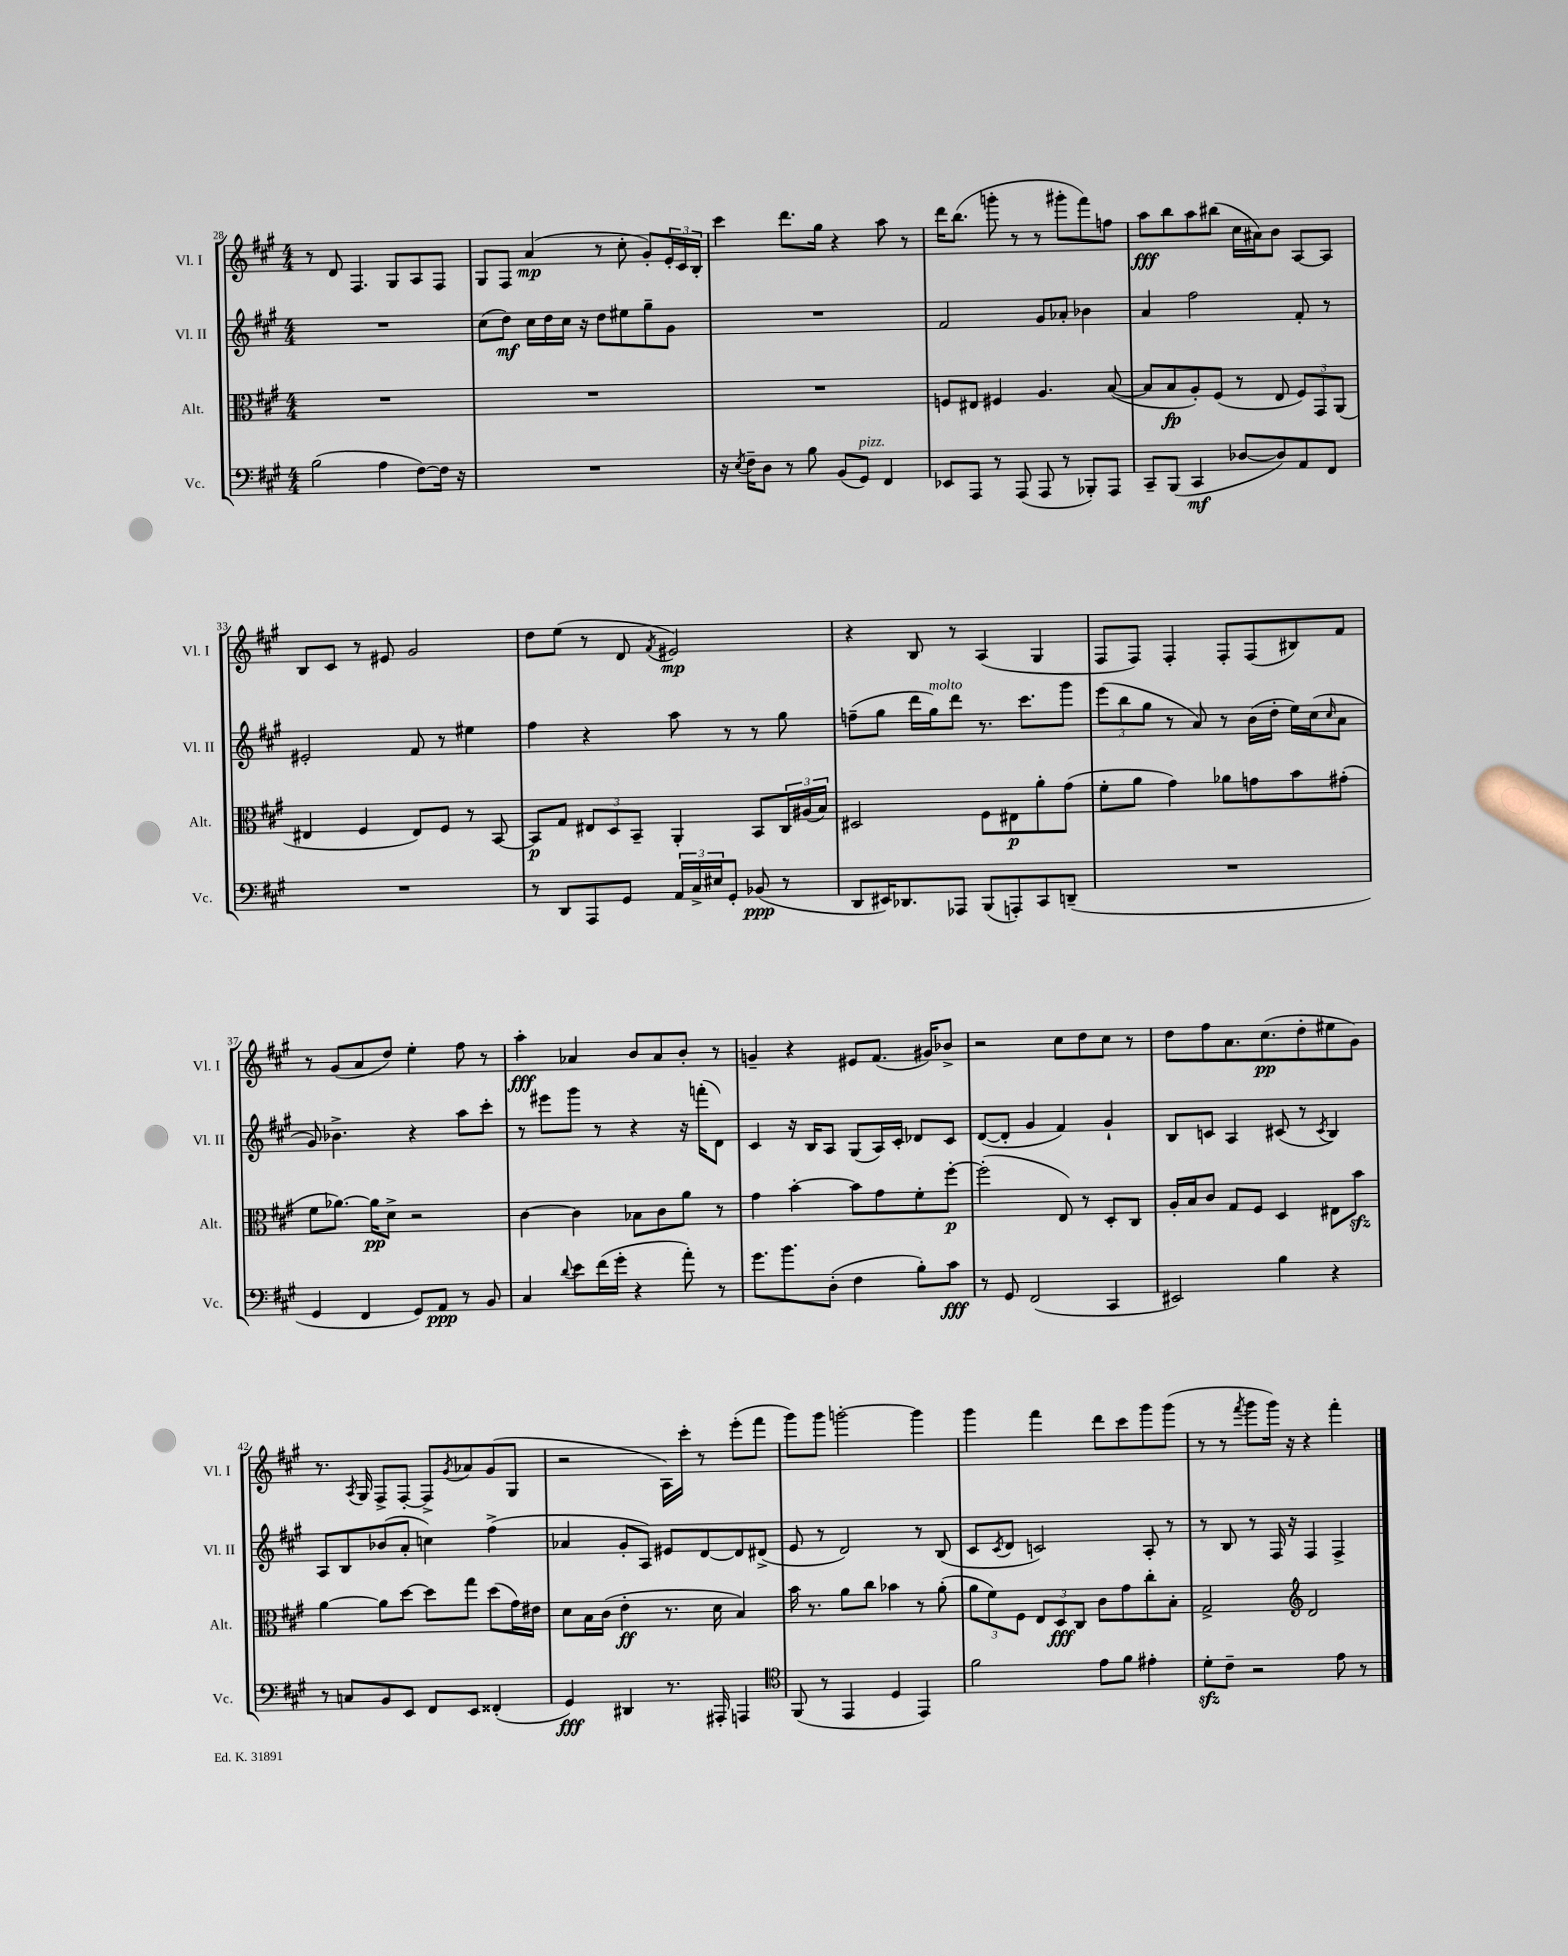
<<
\new StaffGroup <<
\new Staff = "s0" \with { instrumentName = "Vl. I" shortInstrumentName = "Vl. I" } {
    \clef treble \key a \major \numericTimeSignature \time 4/4
    r8 d'8 fis4. gis8 a8 fis8 |
    gis8 fis8 a'4\mp( r8 cis''8-. gis'8-.) \tuplet 3/2 { e'16-. cis'16 b16-. } |
    cis'''4 d'''8. gis''16 r4 a''8 r8 |
    d'''16 b''8.( g'''8-. r8 r8 gis'''8-. fis'''8) f''8 |
    a''8\fff b''8 a''8 bis''8( cis''16 ais'16) b'8 a8~ a8 |
    b8 cis'8 r8 eis'8 gis'2 |
    d''8 e''8( r8 d'8 \acciaccatura { fis'8 } eis'2\mp) |
    r4 b8 r8 a4( gis4 |
    fis8 fis8) fis4-. fis8-. fis8( bis8) fis'8 |
    r8 gis'8( a'8 d''8) e''4-. fis''8 r8 |
    a''4-.\fff aes'4 b'8 aes'8 b'8-. r8 |
    g'4-- r4 eis'8 fis'8.( gis'16) bes'8-> |
    r2 cis''8 d''8 cis''8 r8 |
    d''8 fis''8 a'8. cis''8.\pp( d''8-. eis''8 gis'8) |
    r8. \acciaccatura { a8 } gis16 fis8-> fis8~-. fis8-> \acciaccatura { gis'8 } aes'8 gis'8( gis8 |
    r2 a16) cis'''16-. r8 e'''8-.( fis'''8 |
    gis'''8) gis'''8 g'''2~-. g'''4 |
    gis'''4 fis'''4 d'''8 cis'''8 gis'''8 gis'''8( |
    r8 r8 \acciaccatura { fis'''8 } gis'''8 gis'''16) r16 r4 fis'''4-. \bar "|." |
}
\new Staff = "s1" \with { instrumentName = "Vl. II" shortInstrumentName = "Vl. II" } {
    \clef treble \key a \major \numericTimeSignature \time 4/4
    R1 |
    cis''8( d''8\mf) cis''16 d''16 cis''16 r16 d''8 eis''8 gis''8-- gis'8 |
    R1 |
    fis'2 gis'8 aes'8-. bes'4 |
    a'4 fis''2 fis'8-. r8 |
    eis'2-. fis'8 r8 eis''4 |
    fis''4 r4 a''8 r8 r8 gis''8 |
    f''8--( gis''8 d'''16 gis''16^\markup { \italic "molto" }) d'''8 r8. cis'''8. gis'''8 |
    \tuplet 3/2 { e'''8( b''8 gis''8 } r8 a'8) r8 b'16( d''16-. e''16) cis''16( \grace { cis''16 } a'8 |
    gis'8) bes'4.-> r4 a''8 cis'''8-. |
    r8 eis'''8 gis'''8 r8 r4 r16 f'''16-.( d'8) |
    cis'4 r16 b16 a8 gis8( a16) cis'16-. des'8 cis'8 |
    d'8~( d'8-. gis'4 fis'4) gis'4-! |
    b8 c'8 a4 cis'8( r8 \acciaccatura { cis'8 } b4) |
    a8 b8 bes'8( a'8-. c''4) fis''4->( |
    aes'4 gis'8-. a8) eis'8 d'8~ d'8 dis'8->( |
    e'8 r8 d'2) r8 b8( |
    cis'8 \acciaccatura { cis'8 } d'8 c'2) a8-. r8 |
    r8 b8 r8 fis16 r16 fis4 fis4-> \bar "|." |
}
\new Staff = "s2" \with { instrumentName = "Alt." shortInstrumentName = "Alt." } {
    \clef alto \key a \major \numericTimeSignature \time 4/4
    R1 |
    R1 |
    R1 |
    f8 eis8 fis4 a4. b8~( |
    b8 b8\fp a8-.) fis8( r8 e8 \tuplet 3/2 { fis8) gis,8 a,8( } |
    eis4 fis4 eis8) fis8 r8 b,8~ |
    b,8\p gis8 \tuplet 3/2 { eis8 d8 b,8-- } a,4-. b,8 \tuplet 3/2 { cis16 ais16( b16) } |
    dis2 fis8 eis8\p a'8-. gis'8( |
    fis'8-. a'8 gis'4) aes'8 g'8 b'8 gis'8-.( |
    fis'8 aes'8.~) aes'16\pp d'8-> r2 |
    cis'4~ cis'4 bes8 cis'8 a'8 r8 |
    gis'4 b'4~-. b'8 gis'8 fis'8-. fis''8~-.\p |
    fis''2-.( e8) r8 d8-. cis8 |
    a16-. b16 cis'8 gis8 fis8 d4 eis8 b'8\sfz |
    a'4~ a'8 d''8~ d''8 gis''8 d''8( gis'16) eis'16 |
    d'8 b16 cis'16( e'4-.\ff r8. d'16 b4) |
    b'16 r8. a'8 cis''8 bes'4 r8 a'8-.( |
    \tuplet 3/2 { a'8 fis'8) fis8 } \tuplet 3/2 { e8 d8\fff cis8 } cis'8 gis'8 cis''8-. b8-. |
    gis2-> \clef treble d'2 \bar "|." |
}
\new Staff = "s3" \with { instrumentName = "Vc." shortInstrumentName = "Vc." } {
    \clef bass \key a \major \numericTimeSignature \time 4/4
    b2( a4 fis8~) fis16 r16 |
    R1 |
    r16 \acciaccatura { e8 } fis16-- d8 r8 b8 b,8( gis,8^\markup { \italic "pizz." }) fis,4 |
    ees,8 a,,8 r8 a,,8( a,,8 r8 bes,,8-.) a,,8 |
    cis,8-- b,,8( cis,4\mf des8~ des8) a,8 fis,8 |
    R1 |
    r8 d,8 a,,8 gis,8 \tuplet 3/2 { a,16 cis16-> eis16 } gis,8-. bes,8\ppp( r8 |
    d,8 eis,16) des,8. aes,,8 b,,8( a,,8-.) cis,8 d,8--( |
    R1 |
    gis,4 fis,4 gis,8) a,8\ppp r8 b,8 |
    cis4 \appoggiatura { d'8 } e'8 fis'16( gis'16-. r4 a'8-.) r8 |
    gis'8. b'8. d8-.( fis4 b8-.) cis'8\fff |
    r8 gis,8 fis,2( cis,4 |
    eis,2) b4 r4 |
    r8 c8 b,8 e,8 fis,8 e,8 fisis,4-.( |
    gis,4\fff) dis,4 r8. ais,,16-. a,,4 |
    \clef tenor fis,8( r8 e,4 d4 e,4) |
    fis'2 e'8 fis'8 eis'4-. |
    d'8-.\sfz cis'8-- r2 e'8 r8 \bar "|." |
}
>>
>>
\layout { \context { \Score currentBarNumber = #28 } }
